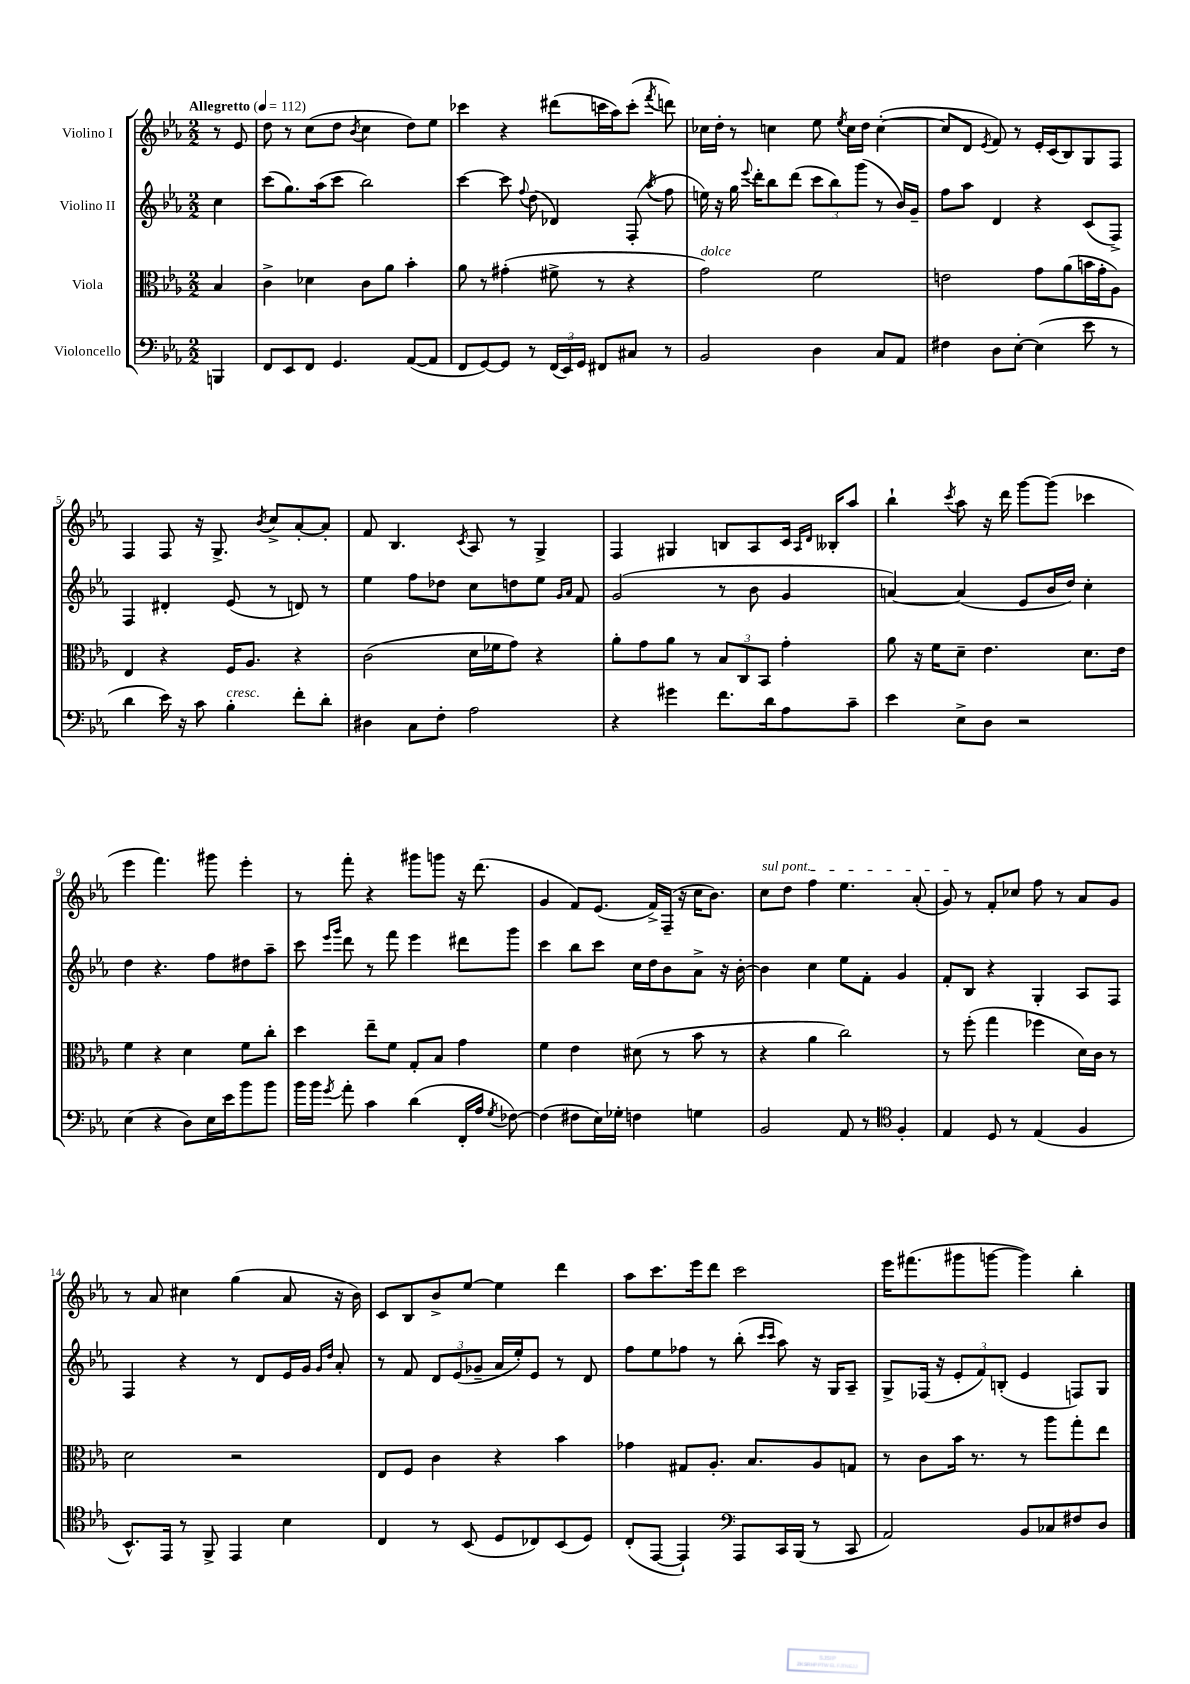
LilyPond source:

<<
\new StaffGroup <<
\new Staff = "s0" \with { instrumentName = "Violino I" } {
    \clef treble \key ees \major \numericTimeSignature \time 2/2 \partial 4 \tempo "Allegretto" 4 = 112
    \autoBeamOff r8 ees'8 |
    d''8 r8 c''8[( d''8] \acciaccatura { bes'8 } c''4 d''8[) ees''8] |
    ces'''4 r4 dis'''8[( c'''16 aes''16) c'''8]-.( \acciaccatura { f'''8 } d'''8) |
    ces''16[ d''16]-. r8 c''4 ees''8 \acciaccatura { ees''8 } c''16[ d''16] c''4~-.( |
    c''8[ d'8] \acciaccatura { ees'8 } f'8) r8 ees'16[-. c'16( bes8) g8 f8] |
    f4 f8 r16 g8.-> \acciaccatura { bes'8 } c''8[-> aes'8~-. aes'8]-. |
    f'8 bes4. \acciaccatura { c'8 } aes8 r8 g4-> |
    f4 gis4 b8[ aes8 c'16] \grace { aes16[ d'16] } beses16[-. aes''8] |
    bes''4-! \acciaccatura { c'''8 } aes''8 r16 d'''16 g'''8[~ g'''8]( ces'''4 |
    ees'''4 f'''4.) gis'''8 ees'''4-. |
    r8 f'''8-. r4 gis'''8[ g'''8] r16 d'''8.( |
    g'4 f'8[) ees'8.]( f'16[->) f16]--( r16 c''16[ bes'8.]) |
    \once \override TextSpanner.bound-details.left.text = \markup { \italic "sul pont." } c''8[\startTextSpan d''8] f''4 ees''4. aes'8-.( |
    g'8\stopTextSpan) r8 f'8[-. ces''8] f''8 r8 aes'8[ g'8] |
    r8 aes'8 cis''4 g''4( aes'8 r16 bes'16) |
    c'8[ bes8 bes'8-> ees''8]~ ees''4 d'''4 |
    aes''8[ c'''8. ees'''16 d'''8] c'''2 |
    ees'''16[ fis'''8.( gis'''8 g'''8]~ g'''4) bes''4-. \bar "|." |
}
\new Staff = "s1" \with { instrumentName = "Violino II" } {
    \clef treble \key ees \major \numericTimeSignature \time 2/2 \partial 4
    \autoBeamOff c''4 |
    c'''8[( g''8.) aes''16( c'''8] bes''2) |
    c'''4~ c'''8 \appoggiatura { f''8 } d''8( des'4) f8-.( \acciaccatura { aes''8 } f''8 |
    e''16) r16 g''16 \appoggiatura { ees'''8 } d'''16[-. bes''8 d'''8]( \tuplet 3/2 { c'''8[ bes''8) g'''8]( } r8 bes'16[) g'16]-- |
    f''8[ aes''8] d'4 r4 c'8[( f8]->) |
    f4 dis'4-. ees'8( r8 d'8) r8 |
    ees''4 f''8[ des''8] c''8[ d''8 ees''8] \grace { g'16[ aes'16] } f'8 |
    g'2( r8 bes'8 g'4 |
    a'4~) a'4( ees'8[ bes'16 d''16]) c''4-. |
    d''4 r4. f''8[ dis''8 aes''8]-- |
    c'''8 \grace { ees'''16[ g'''16] } d'''8 r8 f'''8 ees'''4 dis'''8[ g'''8] |
    c'''4 bes''8[ c'''8] c''16[ d''16 bes'8 aes'8]-> r16 bes'16~-. |
    bes'4 c''4 ees''8[ f'8]-. g'4 |
    f'8[-. bes8] r4 g4-. aes8[ f8] |
    f4 r4 r8 d'8[ ees'16 g'16] \grace { g'16[ d''16] } aes'8-. |
    r8 f'8 \tuplet 3/2 { d'8[ ees'8( ges'8]-- } aes'16[ ees''16-.) ees'8] r8 d'8 |
    f''8[ ees''8 fes''8] r8 bes''8-.( \grace { c'''16[ c'''16] } aes''8) r16 g16[ aes8]-- |
    g8[-> fes16]( r16 \tuplet 3/2 { ees'8[-. f'8) b8]-.( } ees'4 f8[) g8] \bar "|." |
}
\new Staff = "s2" \with { instrumentName = "Viola" } {
    \clef alto \key ees \major \numericTimeSignature \time 2/2 \partial 4
    \autoBeamOff bes4 |
    c'4-> des'4 c'8[ aes'8] bes'4-. |
    aes'8 r8 gis'4-.( fis'8-> r8 r4 |
    g'2^\markup { \italic "dolce" }) f'2 |
    e'2 g'8[ aes'8( b'16 g'16-. aes8]) |
    ees4 r4 f16[ aes8.] r4 |
    c'2( d'16[ fes'16 g'8]) r4 |
    aes'8[-. g'8 aes'8] r8 \tuplet 3/2 { bes8[ c8 bes,8] } g'4-. |
    aes'8 r16 f'16[ d'8]-- ees'4. d'8.[ ees'16] |
    f'4 r4 d'4 f'8[ c''8]-. |
    d''4 ees''8[-- f'8] g8[-. bes8] g'4 |
    f'4 ees'4 dis'8( r8 bes'8 r8 |
    r4 aes'4 c''2) |
    r8 f''8-.( g''4 fes''4 d'16[) c'16] r8 |
    d'2 r2 |
    ees8[ f8] c'4 r4 bes'4 |
    ges'4 gis8[ aes8.]-. bes8.[ aes8 g8] |
    r8 c'8[ bes'16] r8. r8 aes''8[ g''8-. ees''8] \bar "|." |
}
\new Staff = "s3" \with { instrumentName = "Violoncello" } {
    \clef bass \key ees \major \numericTimeSignature \time 2/2 \partial 4
    \autoBeamOff b,,4 |
    f,8[ ees,8 f,8] g,4. aes,8[~( aes,8] |
    f,8[ g,8~) g,8] r8 \tuplet 3/2 { f,16[( ees,16) g,16] } fis,8[ cis8] r8 |
    bes,2 d4 c8[ aes,8] |
    fis4 d8[ ees8]~-. ees4( ees'8 r8 |
    d'4 ees'16) r16 c'8 bes4-.^\markup { \italic "cresc." } f'8[-. d'8]-. |
    dis4 c8[ f8]-. aes2 |
    r4 gis'4 f'8.[ d'16 aes8 c'8]-- |
    ees'4 ees8[-> d8] r2 |
    ees4( r4 d8[) ees16 ees'16 bes'8 bes'8] |
    bes'16[ bes'16] \acciaccatura { g'8 } aes'8-. c'4 d'4( f,16[-. aes16] \acciaccatura { g8 } fes8~) |
    fes4( fis8[ ees16) ges16]-. f4 g4 |
    bes,2 aes,8 r8 \clef tenor f4-. |
    ees4 d8 r8 ees4( f4 |
    bes,8.[-^) ees,16] r8 f,8-> ees,4 bes4 |
    c4 r8 bes,8( d8[ ces8) bes,8( d8]) |
    c8[-.( ees,8]~ ees,4-!) \clef bass aes,,8[ c,16 bes,,16]( r8 c,8 |
    aes,2) bes,8[ ces8 fis8 d8] \bar "|." |
}
>>
>>
